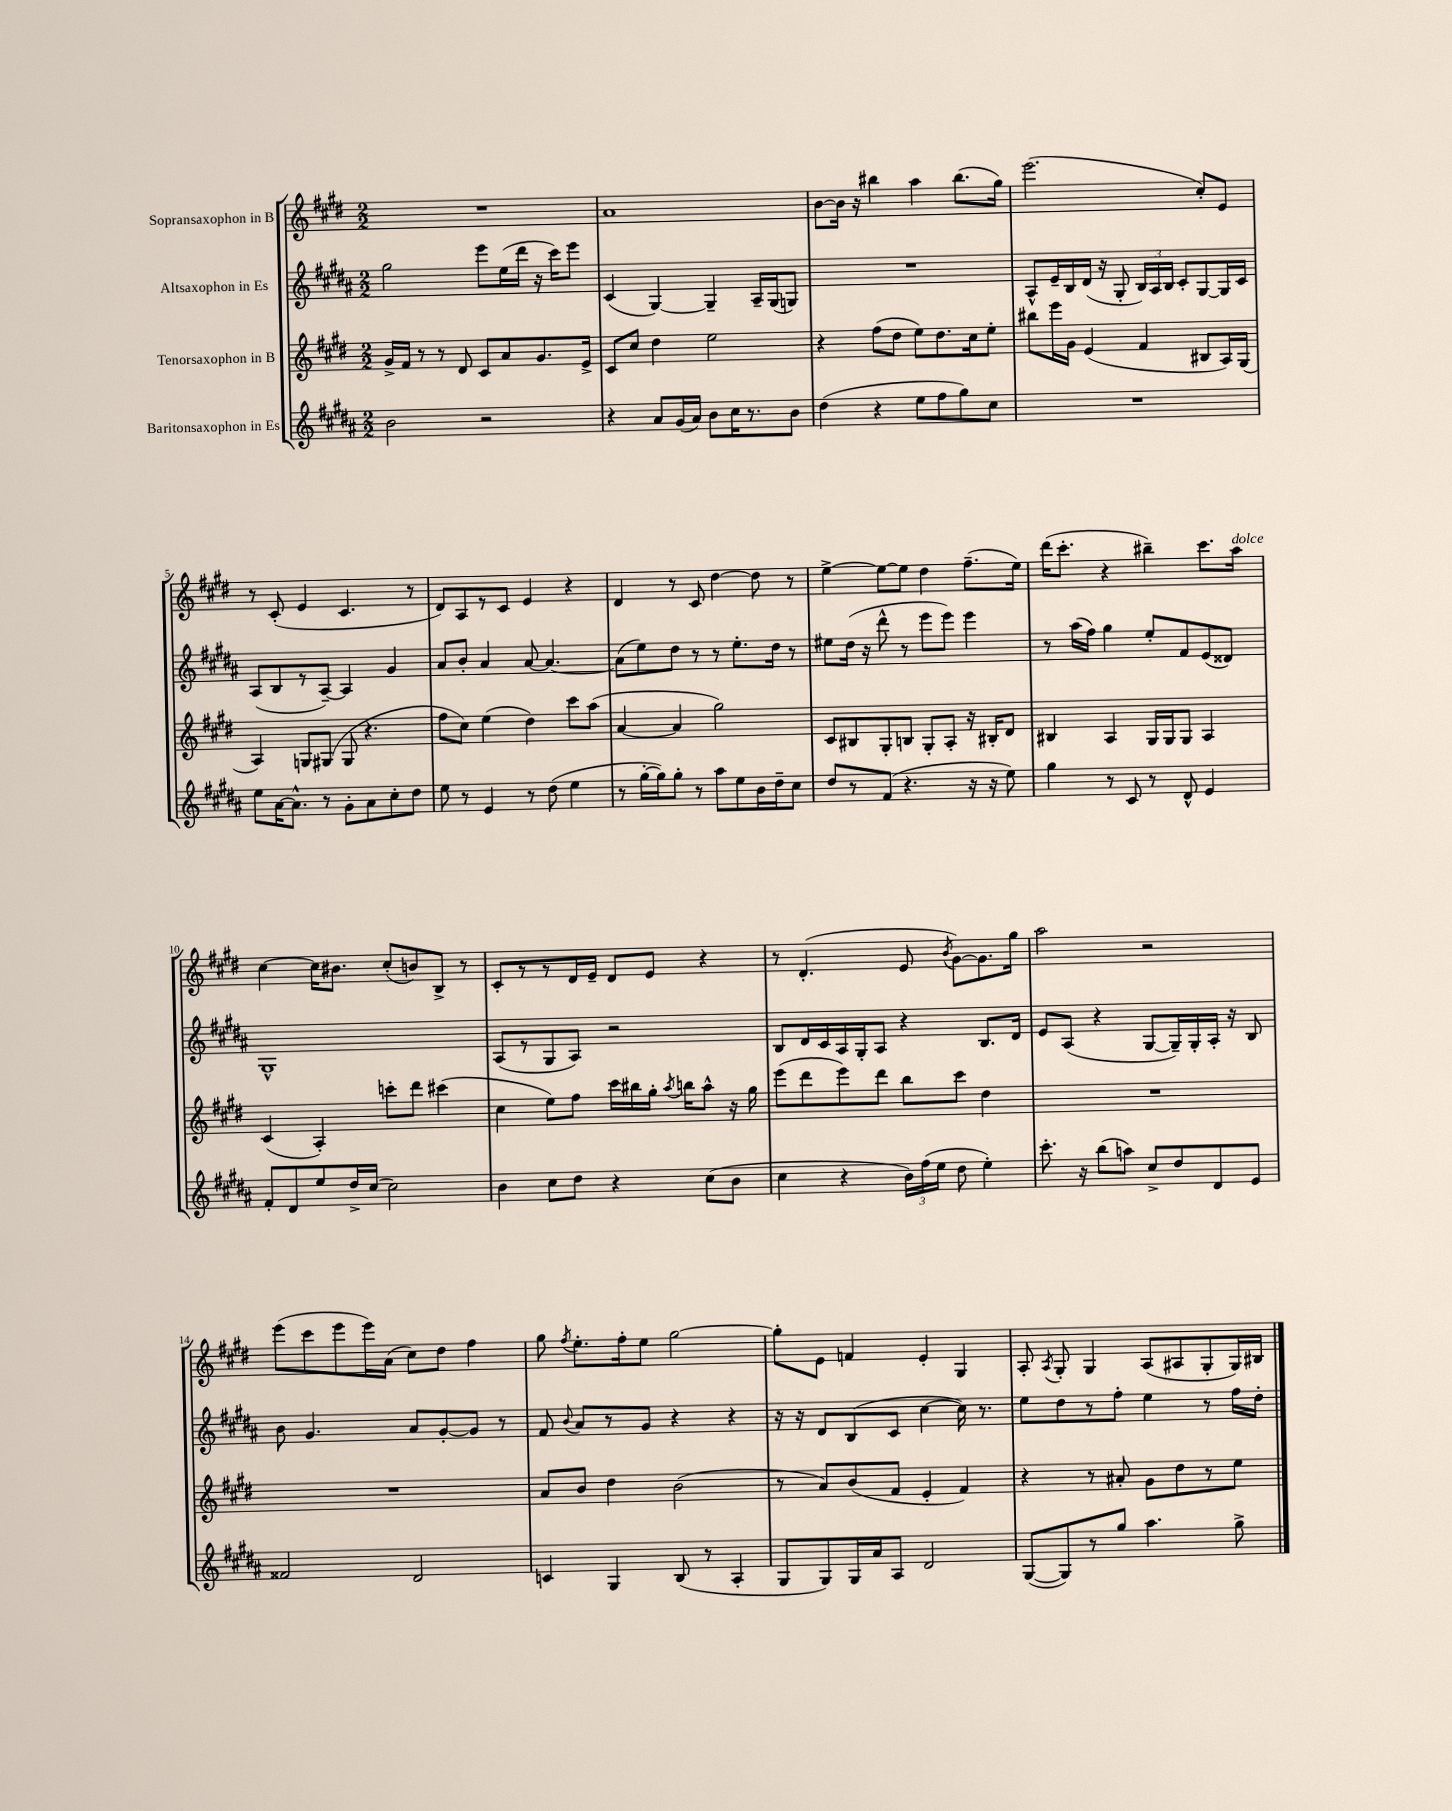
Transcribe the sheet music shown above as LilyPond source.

<<
\new StaffGroup <<
\new Staff = "s0" \with { instrumentName = "Sopransaxophon in B" } {
    \clef treble \key e \major \numericTimeSignature \time 2/2
    \autoBeamOff R1 |
    a'1 |
    b'8[~ b'16] r16 bis''4 a''4 bis''8.[( gis''16]) |
    e'''2.( cis''8[-.) e'8] |
    r8 cis'8-.( e'4 cis'4. r8 |
    dis'8[) a8 r8 cis'8] e'4 r4 |
    dis'4 r8 cis'8 dis''4~ dis''8 r8 |
    e''4~-> e''8[~ e''8] dis''4 fis''8.[--( e''16]) |
    dis'''16[( cis'''8.]-. r4 bis''4--) cis'''8.[ a''16]^\markup { \italic "dolce" } |
    cis''4~ cis''16[ bis'8.] cis''8[-.( b'8) b8]-> r8 |
    cis'8[-. r8 r8 dis'16 e'16]-- dis'8[ e'8] r4 |
    r8 dis'4.-.( e'8 \acciaccatura { b'8 } gis'8[~) gis'8. gis''16] |
    a''2 r2 |
    e'''8[( cis'''8 e'''8 e'''16) a'16]( cis''8[) dis''8] fis''4 |
    gis''8 \acciaccatura { fis''8 } e''8.[-. fis''16-. e''8] gis''2~ |
    gis''8[-. e'8] f'4 e'4-. gis4 |
    a8-. \acciaccatura { a8 } gis8-. gis4 a8[( ais8 gis8-. gis16) bis16] \bar "|." |
}
\new Staff = "s1" \with { instrumentName = "Altsaxophon in Es" } {
    \clef treble \key b \major \numericTimeSignature \time 2/2
    \autoBeamOff gis''2 e'''8[ e''16( dis'''16] r16 cis'''16[) e'''8] |
    cis'4( gis4~) gis4-- ais16[-- gis16( g8]) |
    R1 |
    ais8[-^ e'16-- b16 dis'16]( r16 gis8-. \tuplet 3/2 { b16[) ais16 b16] } cis'8[-. gis8~ gis16 cis'16] |
    ais8[( b8 r8 ais8]~--) ais4 gis'4 |
    ais'8[ b'8]-. ais'4 ais'8~ ais'4.~ |
    ais'8[( e''8) dis''8] r8 r8 e''8.[-. dis''16] r8 |
    eis''8[ dis''16]( r16 dis'''8-^ r8 e'''8[ e'''8]) e'''4 |
    r8 ais''16[( fis''16]) gis''4 e''8[-. fis'8 e'8( disis'8]) |
    gis1-^ |
    ais8[( r8 gis8 ais8]) r2 |
    b8[ dis'16 cis'16 ais16 gis16-. ais8] r4 b8.[ dis'16] |
    e'8[ ais8]( r4 gis8[~ gis16--) gis16-. ais16]-. r16 b8 |
    b'8 gis'4. ais'8[ gis'8~-. gis'8] r8 |
    fis'8 \appoggiatura { b'8 } ais'8[ r8 gis'8] r4 r4 |
    r16 r16 dis'8[ b8( cis'8] cis''4~ cis''16) r8. |
    e''8[ dis''8 r8 fis''8]-. e''4 r8 fis''16[ dis''16]-. \bar "|." |
}
\new Staff = "s2" \with { instrumentName = "Tenorsaxophon in B" } {
    \clef treble \key e \major \numericTimeSignature \time 2/2
    \autoBeamOff gis'16[-> fis'16] r8 r8 dis'8 cis'8[ a'8 gis'8. e'16]-> |
    cis'8[ cis''8] dis''4 e''2 |
    r4 fis''8[( dis''8] e''8[) dis''8. cis''16 e''8]-. |
    bis''8[ e'''16 gis'16] e'4( fis'4 bis8[ a16) gis16]( |
    a4) g8[ gis8]( gis8 r4. |
    fis''8[ cis''8]) e''4( dis''4) cis'''8[ a''8]( |
    a'4~ a'4 gis''2) |
    cis'8[ bis8 gis8-. b8] gis8[-. a8]-. r16 bis16[-. dis'8] |
    bis4 a4 gis16[ gis16 gis8] a4 |
    cis'4( a4-.) c'''8[-. dis'''8] cis'''4( |
    cis''4 e''8[) fis''8] cis'''16[ bis''16 gis''16]-. \acciaccatura { a''8 } b''16[ a''8]-^ r16 gis''16 |
    e'''8[( dis'''8 e'''8) dis'''8] b''8[ cis'''8] dis''4 |
    R1 |
    R1 |
    a'8[ b'8] dis''4 b'2( |
    r8 a'8[) b'8( fis'8] e'4-. fis'4) |
    r4 r8 ais'8-. gis'8[ dis''8 r8 e''8] \bar "|." |
}
\new Staff = "s3" \with { instrumentName = "Baritonsaxophon in Es" } {
    \clef treble \key b \major \numericTimeSignature \time 2/2
    \autoBeamOff b'2 r2 |
    r4 ais'8[ gis'16( ais'16]) b'8[ cis''16 r8. b'8] |
    dis''4( r4 e''8[ fis''8 gis''8) cis''8] |
    R1 |
    e''8[ ais'16~ ais'8.]-^ r8 gis'8[-. ais'8 cis''8-. dis''8] |
    e''8 r8 e'4 r8 dis''8( e''4 |
    r8 gis''16[~-. gis''16) gis''8]-. r8 ais''8[ e''8 b'16 dis''16-- cis''8] |
    dis''8[ r8 fis'8]( r4. r16 r16 e''8) |
    gis''4 r8 cis'8 r8 dis'8-^ e'4 |
    fis'8[-. dis'8 e''8 dis''16-> cis''16]( cis''2) |
    b'4 cis''8[ dis''8] r4 cis''8[( b'8] |
    cis''4 r4 \tuplet 3/2 { b'16[) fis''16( e''16] } dis''8 e''4-.) |
    cis'''8.-. r16 b''8[( a''8]) cis''8[-> dis''8 dis'8 e'8] |
    fisis'2 dis'2 |
    c'4 gis4 b8( r8 ais4-. |
    gis8[ gis8) gis16 ais'16 ais8] dis'2 |
    gis8[~( gis8) r8 gis''8] ais''4. gis''8-> \bar "|." |
}
>>
>>
